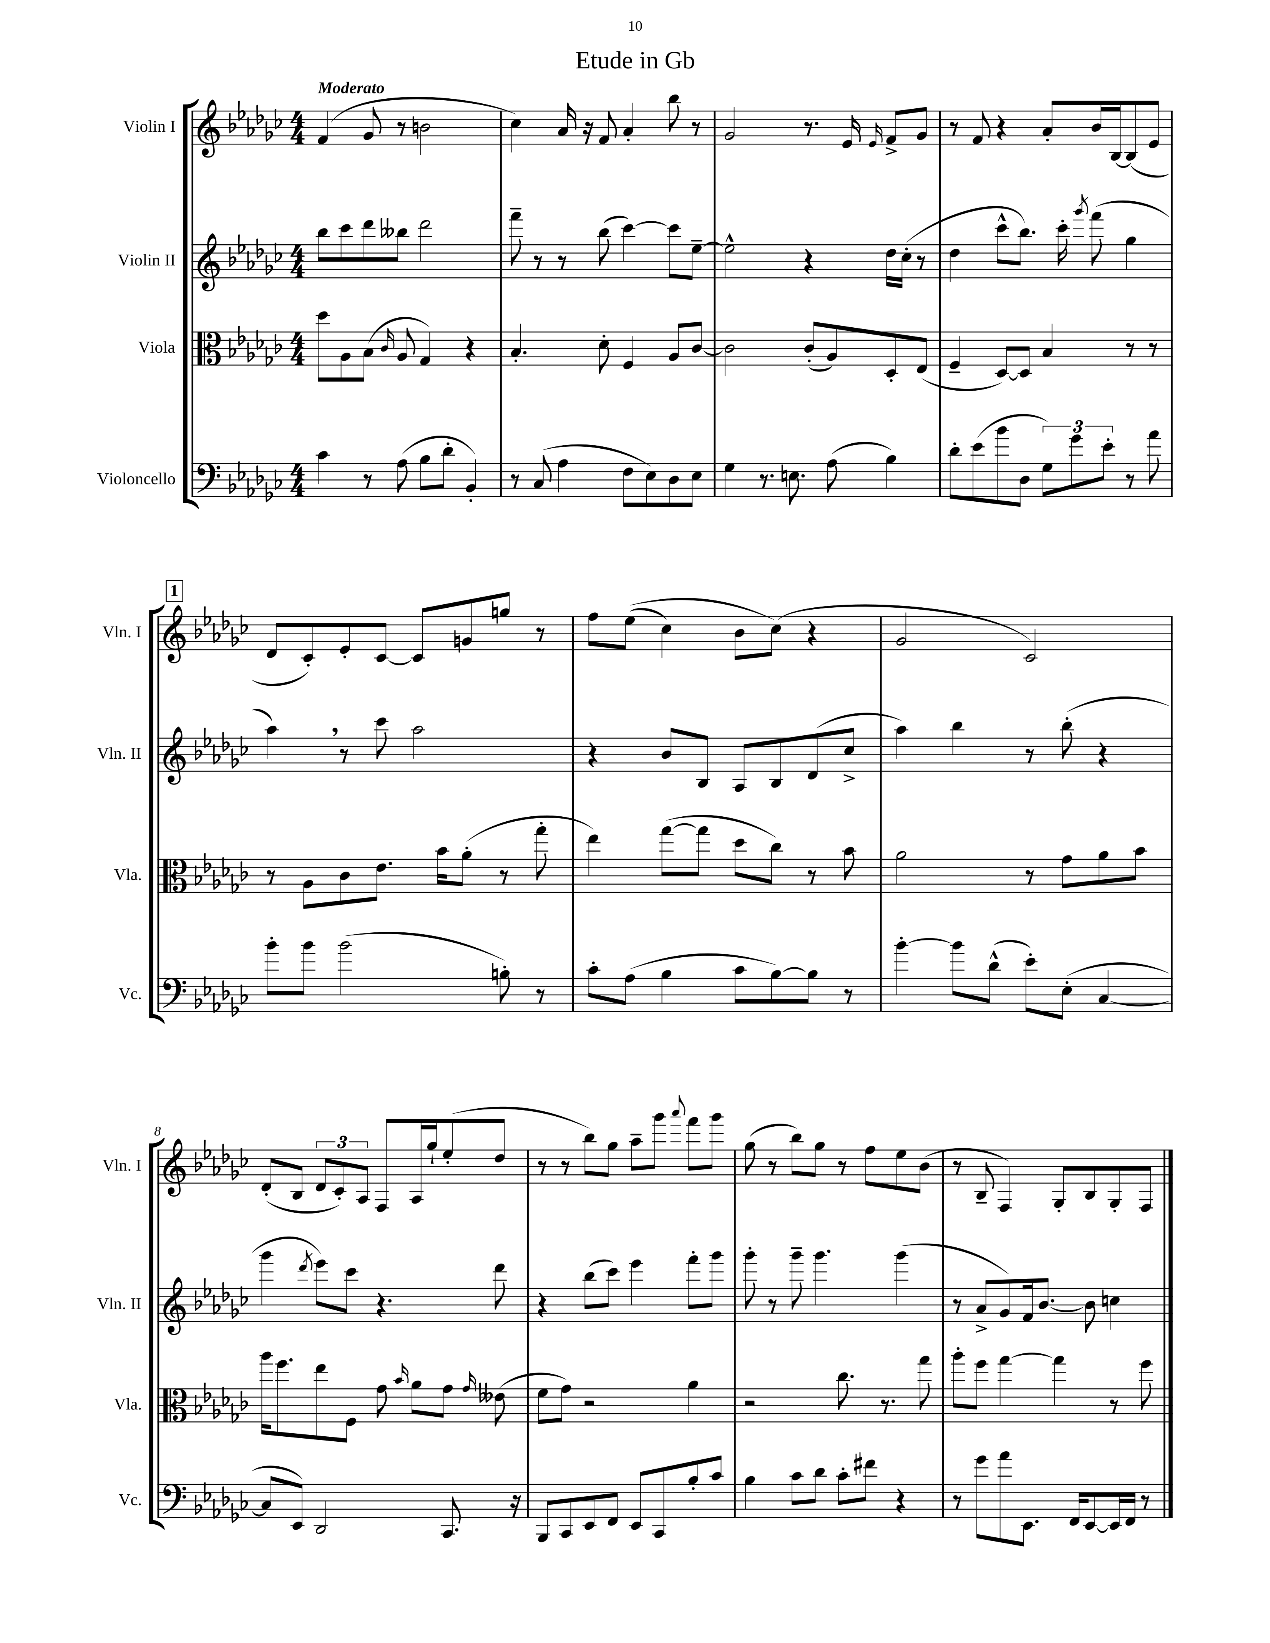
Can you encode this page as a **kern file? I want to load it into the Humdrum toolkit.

**kern	**kern	**kern	**kern
*staff4	*staff3	*staff2	*staff1
*clefF4	*clefC3	*clefG2	*clefG2
*k[b-e-a-d-g-c-]	*k[b-e-a-d-g-c-]	*k[b-e-a-d-g-c-]	*k[b-e-a-d-g-c-]
*M4/4	*M4/4	*M4/4	*M4/4
4c-	8dd-	8bb-	(4f
.	8A-	8ccc-	.
8r	(8B-	8ddd-	8g-
.	16qqc-	.	.
(8A-	8A-	8bb--	8r
8B-	4G-)	2ddd-	2b
8d-'	.	.	.
4BB-')	4r	.	.
=	=	=	=
8r	4.B-'	8fff~	4cc-)
(8C-	.	8r	.
4A-	.	8r	16a-
.	.	.	16r
.	8d-'	(8bb-	8f
8F	4F	[4ccc-)	4a-'
8E-)	.	.	.
8D-	8A-	8ccc-]	8bb-
8E-	[8c-	[8ee-~	8r
=	=	=	=
4G-	2c-]	2ee-^^]	2g-
8.r	.	.	.
8.E	.	.	.
.	(8c-'	4r	8.r
(8A-	8A-)	.	.
.	.	.	16e-
.	.	.	16qqe-
4B-)	8D-'	16dd-	8f^
.	.	(16cc-'	.
.	(8E-	8r	8g-
=	=	=	=
8d-'	4F~	4dd-	8r
(8e-	.	.	8f
8b-	[8D-)	8ccc-^^	4r
8D-	8D-]	8.bb-)	.
12G-)	4B-	.	8a-'
.	.	16ccc-'	.
12g-	.	.	.
.	.	8qggg-	.
.	.	(8fff	16b-
12e-'	.	.	.
.	.	.	[16B-
8r	8r	4gg-	(8B-]
8a-	8r	.	8e-
=	=	=	=
8b-'	8r	4aa-)	8d-
8b-	8A-	.	8c-')
(2b-	8c-	8r	8e-'
.	8.e-	8ccc-	[8c-
.	.	2aa-	8c-]
.	16b-	.	.
.	(8a-'	.	8g
8B')	8r	.	8gg
8r	8gg-'	.	8r
=	=	=	=
8c-'	4ee-)	4r	8ff
(8A-	.	.	&((8ee-
4B-	([8gg-	8b-	4cc-)
.	8gg-]	8B-	.
8c-	8dd-	8A-	8b-
[8B-)	8cc-)	8B-	(8cc-&)
8B-]	8r	(8d-	4r
8r	8b-	8cc-^	.
=	=	=	=
[4b-'	2a-	4aa-)	2g-
8b-]	.	4bb-	.
(8d-^^	.	.	.
8e-')	8r	8r	2c-)
(8E-'	8g-	(8bb-'	.
[4C-	8a-	4r	.
.	8b-	.	.
=	=	=	=
8C-]	16aa-	4ggg-	(8d-'
.	8.ff	.	.
8EE-)	.	.	8B-
.	.	8qddd-	.
2DD-	8ee-	8eee-)	12d-
.	.	.	12c-')
.	8F	8ccc-	.
.	.	.	12A-
.	8g-	4.r	8F
.	16qqb-	.	.
.	8a-	.	16A-
.	.	.	16gg-`
8.CC-	8g-	.	(8ee-'
.	16qqg-	.	.
.	(8e--	8ddd-	8dd-
16r	.	.	.
=	=	=	=
8BBB-	8f	4r	8r
8CC-	8g-)	.	8r
8EE-	2r	(8bb-	8bb-)
8FF	.	8ccc-)	8gg-
8EE-	.	4eee-	8aa-~
8CC-	.	.	8ggg-
.	.	.	8qqaaa-
8B-'	4a-	8fff'	8fff
8c-	.	8ggg-	8ggg-
=	=	=	=
4B-	2r	8ggg-'	(8gg-
.	.	8r	8r
8c-	.	8ggg-~	8bb-)
8d-	.	4.ggg-	8gg-
8c-'	8.cc-	.	8r
8f#	.	.	8ff
.	8.r	.	.
4r	.	(4ggg-	8ee-
.	8gg-	.	(8b-
=	=	=	=
8r	8aa-'	8r	8r
8g-	8ff	8a-^	8B-~
8a-	[4gg-	8g-)	4F)
8.EE-	.	16f	.
.	.	[8.b-	.
.	4gg-]	.	8G-'
16FF	.	.	.
[8EE-	.	8b-]	8B-
16EE-]	8r	4cc	8G-'
16FF	.	.	.
8r	8ff	.	8F
==	==	==	==
*-	*-	*-	*-
